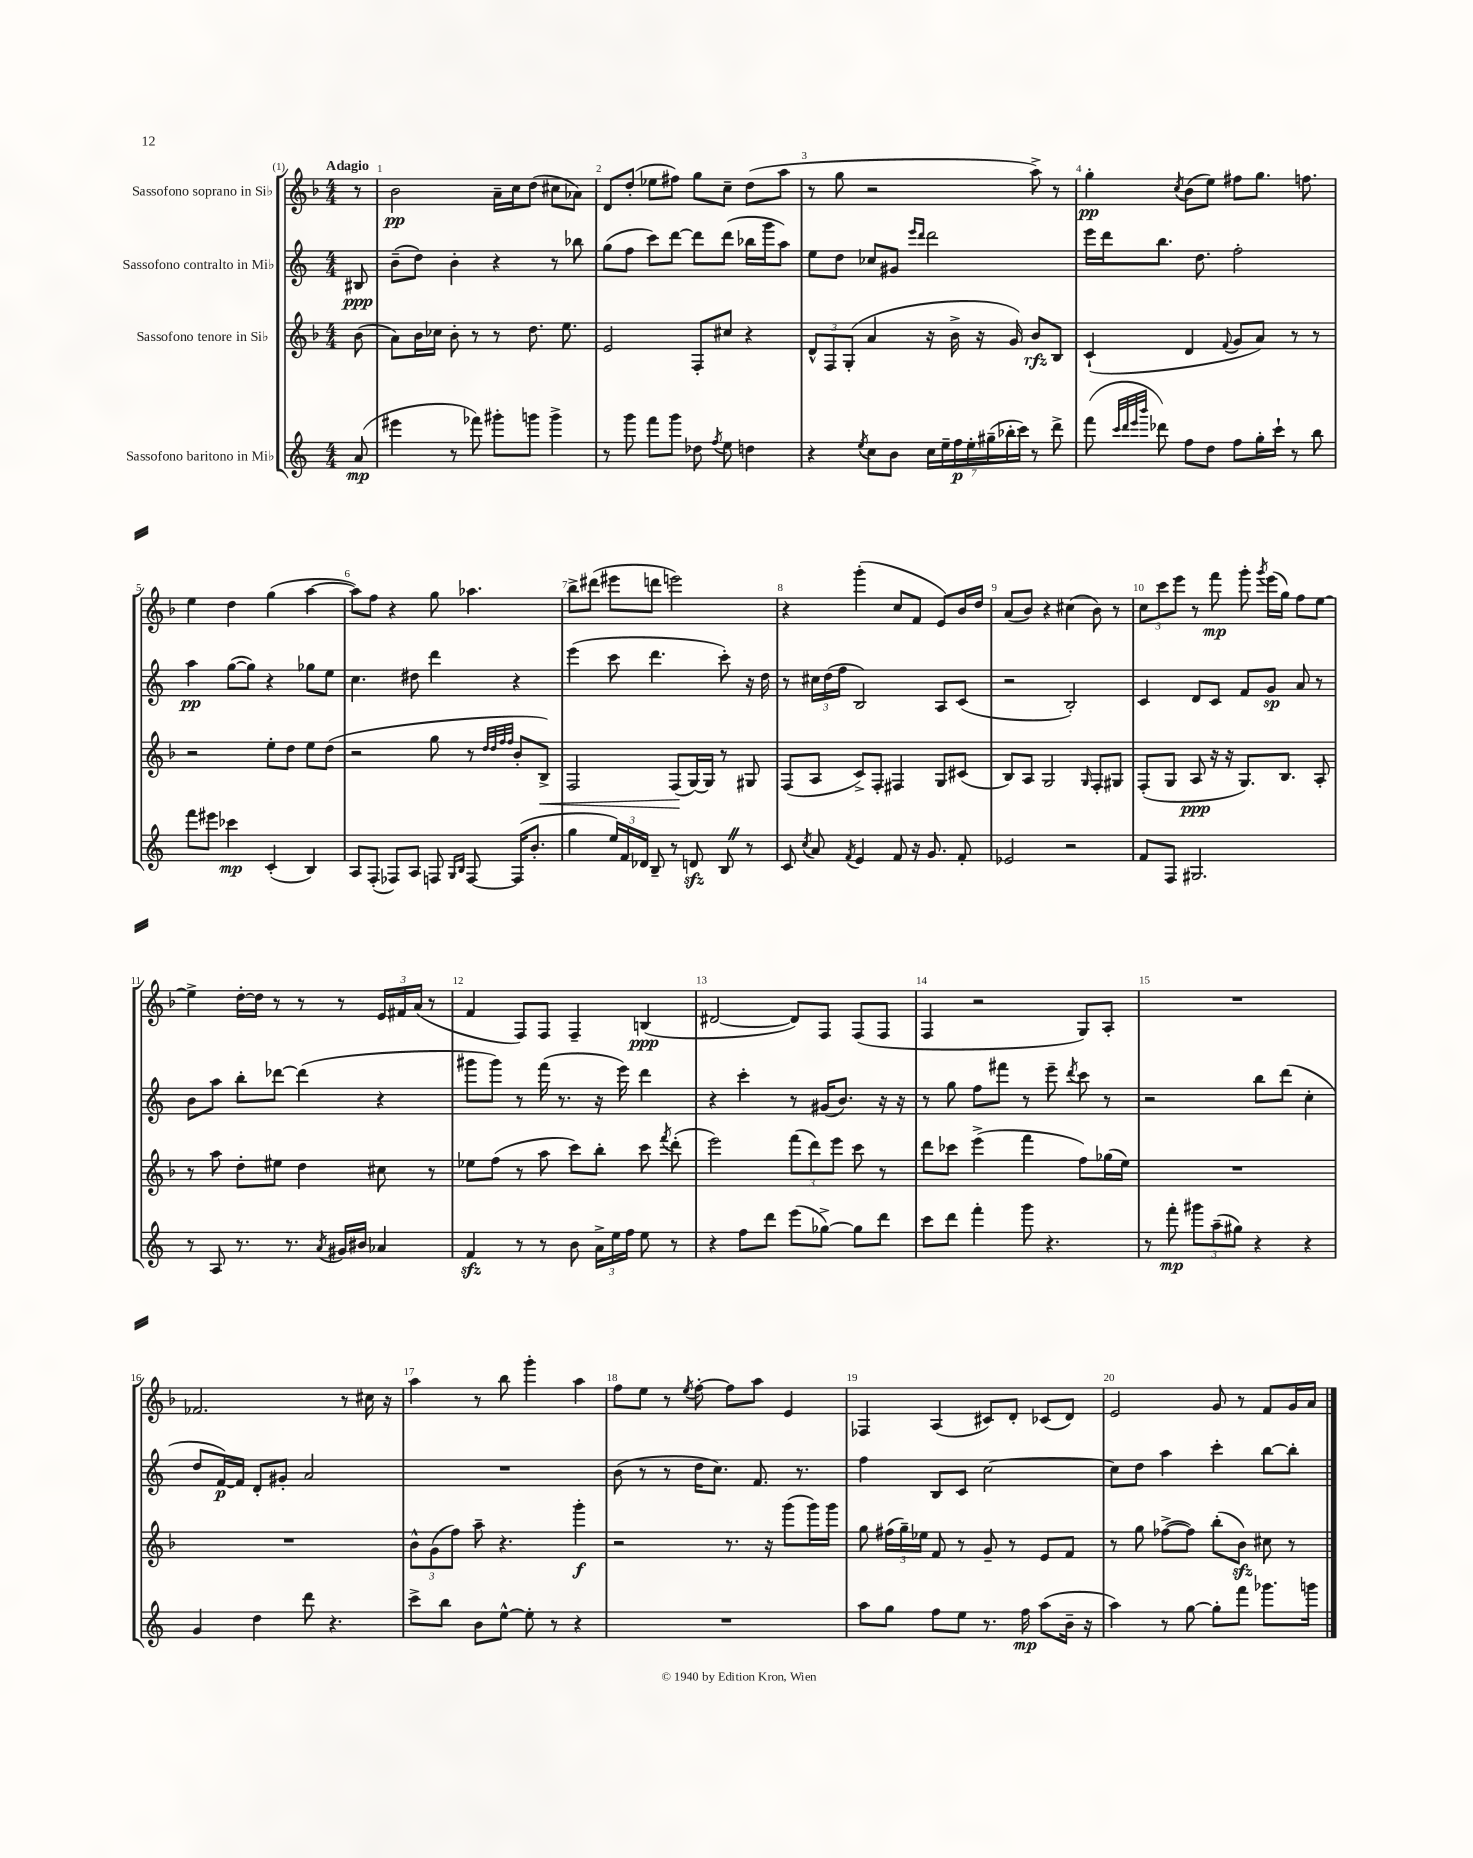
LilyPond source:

<<
\new StaffGroup <<
\new Staff = "s0" \with { instrumentName = "Sassofono soprano in Sib" } {
    \clef treble \key f \major \numericTimeSignature \time 4/4 \partial 8 \tempo "Adagio"
    \autoBeamOff r8 |
    bes'2\pp a'16[-- c''16 d''8]( cis''8[ aes'8]) |
    d'8[ d''8]-.( ees''8[ fis''8]) g''8[ c''8]-- d''8[( a''8] |
    r8 g''8 r2 a''8->) r8 |
    g''4-.\pp \acciaccatura { c''8 } bes'8[( e''8]) fis''8[ g''8.] f''8. |
    e''4 d''4 g''4( a''4~ |
    a''8[) f''8] r4 g''8 aes''4. |
    bes''8[-> dis'''8]( eis'''8[ d'''8] e'''2) |
    r4 g'''4-.( c''8[ f'8] e'8[) bes'16 d''16] |
    a'8[( bes'8]) r4 cis''4( bes'8) r8 |
    \tuplet 3/2 { c''8[ c'''8 e'''8] } r8 f'''8\mp g'''8-. \acciaccatura { g'''8 } e'''16[( g''16]) f''8[ e''8]~ |
    e''4-> d''16[~-. d''16] r8 r8 r8 \tuplet 3/2 { e'16[ fis'16 a'16]( } r8 |
    f'4 f8[) f8] f4-- b4\ppp( |
    dis'2~ dis'8[) f8] f8[( f8] |
    f4 r2 g8[) a8]-. |
    R1 |
    fes'2. r8 cis''16 r16 |
    a''4 r8 bes''8 g'''4-. a''4 |
    f''8[ e''8] r8 \acciaccatura { e''8 } f''8~-. f''8[ a''8] e'4 |
    fes4 a4( cis'8[) d'8]-. ces'8[( d'8]) |
    e'2 g'8 r8 f'8[ g'16 a'16] \bar "|." |
}
\new Staff = "s1" \with { instrumentName = "Sassofono contralto in Mib" } {
    \clef treble \key c \major \numericTimeSignature \time 4/4 \partial 8
    \autoBeamOff bis8\ppp |
    b'8[--( d''8]) b'4-. r4 r8 bes''8 |
    g''8[( f''8] c'''8[) d'''8]~ d'''8[ d'''8]( bes''16[ g'''16 a''8]) |
    e''8[ d''8] ces''8[ gis'8] \grace { e'''16[ d'''16] } d'''2 |
    e'''16[ d'''16 b''8.] d''8. f''2-. |
    a''4\pp g''8[~( g''8]) r4 ges''8[ e''8] |
    c''4. dis''8 d'''4 r4 |
    e'''4( c'''8 d'''4. c'''8-.) r16 d''16 |
    r8 \tuplet 3/2 { cis''16[ d''16( f''16] } b2) a8[ c'8]( |
    r2 b2-.) |
    c'4 d'8[ c'8] f'8[ g'8]\sp a'8 r8 |
    b'8[ a''8] b''8[-. des'''8]~ des'''4( r4 |
    gis'''8[ gis'''8]) r8 f'''16( r8. r16 e'''16) d'''4 |
    r4 c'''4-. r8 gis'16[( b'8.]) r16 r16 |
    r8 g''8 f''8[ fis'''8] r8 e'''8-- \acciaccatura { d'''8 } c'''8 r8 |
    r2 b''8[ d'''8]( c''4-. |
    d''8[ f'16~\p) f'16] d'8[-. gis'8]-. a'2 |
    R1 |
    b'8( r8 r8 d''16[ c''8.]) f'8. r8. |
    f''4 b8[ c'8] c''2~ |
    c''8[ d''8] a''4 c'''4-. b''8[~ b''8]-. \bar "|." |
}
\new Staff = "s2" \with { instrumentName = "Sassofono tenore in Sib" } {
    \clef treble \key f \major \numericTimeSignature \time 4/4 \partial 8
    \autoBeamOff bes'8( |
    a'8[) bes'16 ces''16] bes'8-. r8 r8 d''8. e''8. |
    e'2 f8[-. cis''8] r4 |
    \tuplet 3/2 { d'8[-^ f8 g8]-.( } a'4 r16 bes'16-> r16 g'16) bes'8[\rfz bes8] |
    c'4-!( d'4 \appoggiatura { f'8 } g'8[ a'8]) r8 r8 |
    r2 e''8[-. d''8] e''8[ d''8]( |
    r2 g''8 r8 \grace { d''32[ d''32 f''32 f''32] } bes'8[-. bes8]->\<) |
    f2 f8[\!( g16~) g16] r8 gis8 |
    f8[( a8] c'8[->) f8]-. fis4 g8[ cis'8]( |
    bes8[) a8] g2 \grace { g16 } f8[-. gis8] |
    f8[-.( g8] a8\ppp r16 r16 g8.[) bes8.] a8-. |
    r8 a''8 d''8[-. eis''8] d''4 cis''8 r8 |
    ees''8[ f''8]( r8 a''8 c'''8[) bes''8]-. c'''8 \acciaccatura { f'''8 } d'''8-.( |
    e'''2) \tuplet 3/2 { f'''8[( d'''8) e'''8] } c'''8 r8 |
    d'''8[ ces'''8] e'''4->( f'''4 f''8[) ges''16( e''16]) |
    R1 |
    R1 |
    \tuplet 3/2 { bes'8[-^ g'8( f''8]) } a''8-- r4. g'''4-.\f |
    r2 r8. r16 g'''8[( g'''16) g'''16] |
    g''8 \tuplet 3/2 { fis''16[( g''16--) ees''16] } f'8 r8 g'8-- r8 e'8[ f'8] |
    r8 g''8 fes''8[~->( fes''8]) bes''8[-.( bes'8]\sfz) cis''8 r8 \bar "|." |
}
\new Staff = "s3" \with { instrumentName = "Sassofono baritono in Mib" } {
    \clef treble \key c \major \numericTimeSignature \time 4/4 \partial 8
    \autoBeamOff a'8\mp( |
    eis'''4 r8 fes'''8) gis'''8[-. g'''8] g'''4-> |
    r8 g'''8 f'''8[ g'''8] des''8 \acciaccatura { f''8 } e''8 d''4 |
    r4 \acciaccatura { e''8 } c''8[ b'8] \tuplet 7/4 { c''16[ e''16-- f''16\p e''16-. gis''16--( bes''16-. c'''16]) } r8 d'''8-> |
    f'''8( \grace { c'''32[ d'''32 e'''32 b'''32] } des'''8) f''8[ d''8] f''8[ g''16-. c'''16]-! r8 b''8 |
    f'''8[ eis'''8] ces'''4\mp c'4-.( b4) |
    a8[ f8]-.( fes8[) a8] f8 \grace { g16[ b16] } f8~ f16[( b'8.]-. |
    g''4 \tuplet 3/2 { e''16[) f'16 des'16] } b8-- r8 d'8\sfz b8 \once \override BreathingSign.text = \markup { \musicglyph "scripts.caesura.straight" } \breathe r8 |
    c'8 \acciaccatura { c''8 } a'8 \acciaccatura { f'8 } e'4 f'8 r16 g'8. f'8-. |
    ees'2 r2 |
    f'8[ f8] gis2. |
    r8 a8 r8. r8. \acciaccatura { a'8 } gis'16[ bis'16] aes'4 |
    f'4\sfz r8 r8 b'8 \tuplet 3/2 { a'16[-> e''16 f''16] } e''8 r8 |
    r4 f''8[ d'''8] e'''8[( ges''8]~->) ges''8[ d'''8] |
    c'''8[ d'''8] f'''4-. g'''8 r4. |
    r8 f'''8-.\mp \tuplet 3/2 { gis'''8[ a''8--( gis''8]) } r4 r4 |
    g'4 d''4 d'''8 r4. |
    c'''8[-> b''8] b'8[ e''8]~-^ e''8-. r8 r4 |
    R1 |
    a''8[ g''8] f''8[ e''8] r8. f''16\mp a''8[( b'16]-- r16 |
    a''4) r8 g''8~ g''8[-. f'''8] ges'''8.[ g'''16] \bar "|." |
}
>>
>>
\layout { \context { \Score \override BarNumber.break-visibility = ##(#f #t #t) barNumberVisibility = #all-bar-numbers-visible } }
